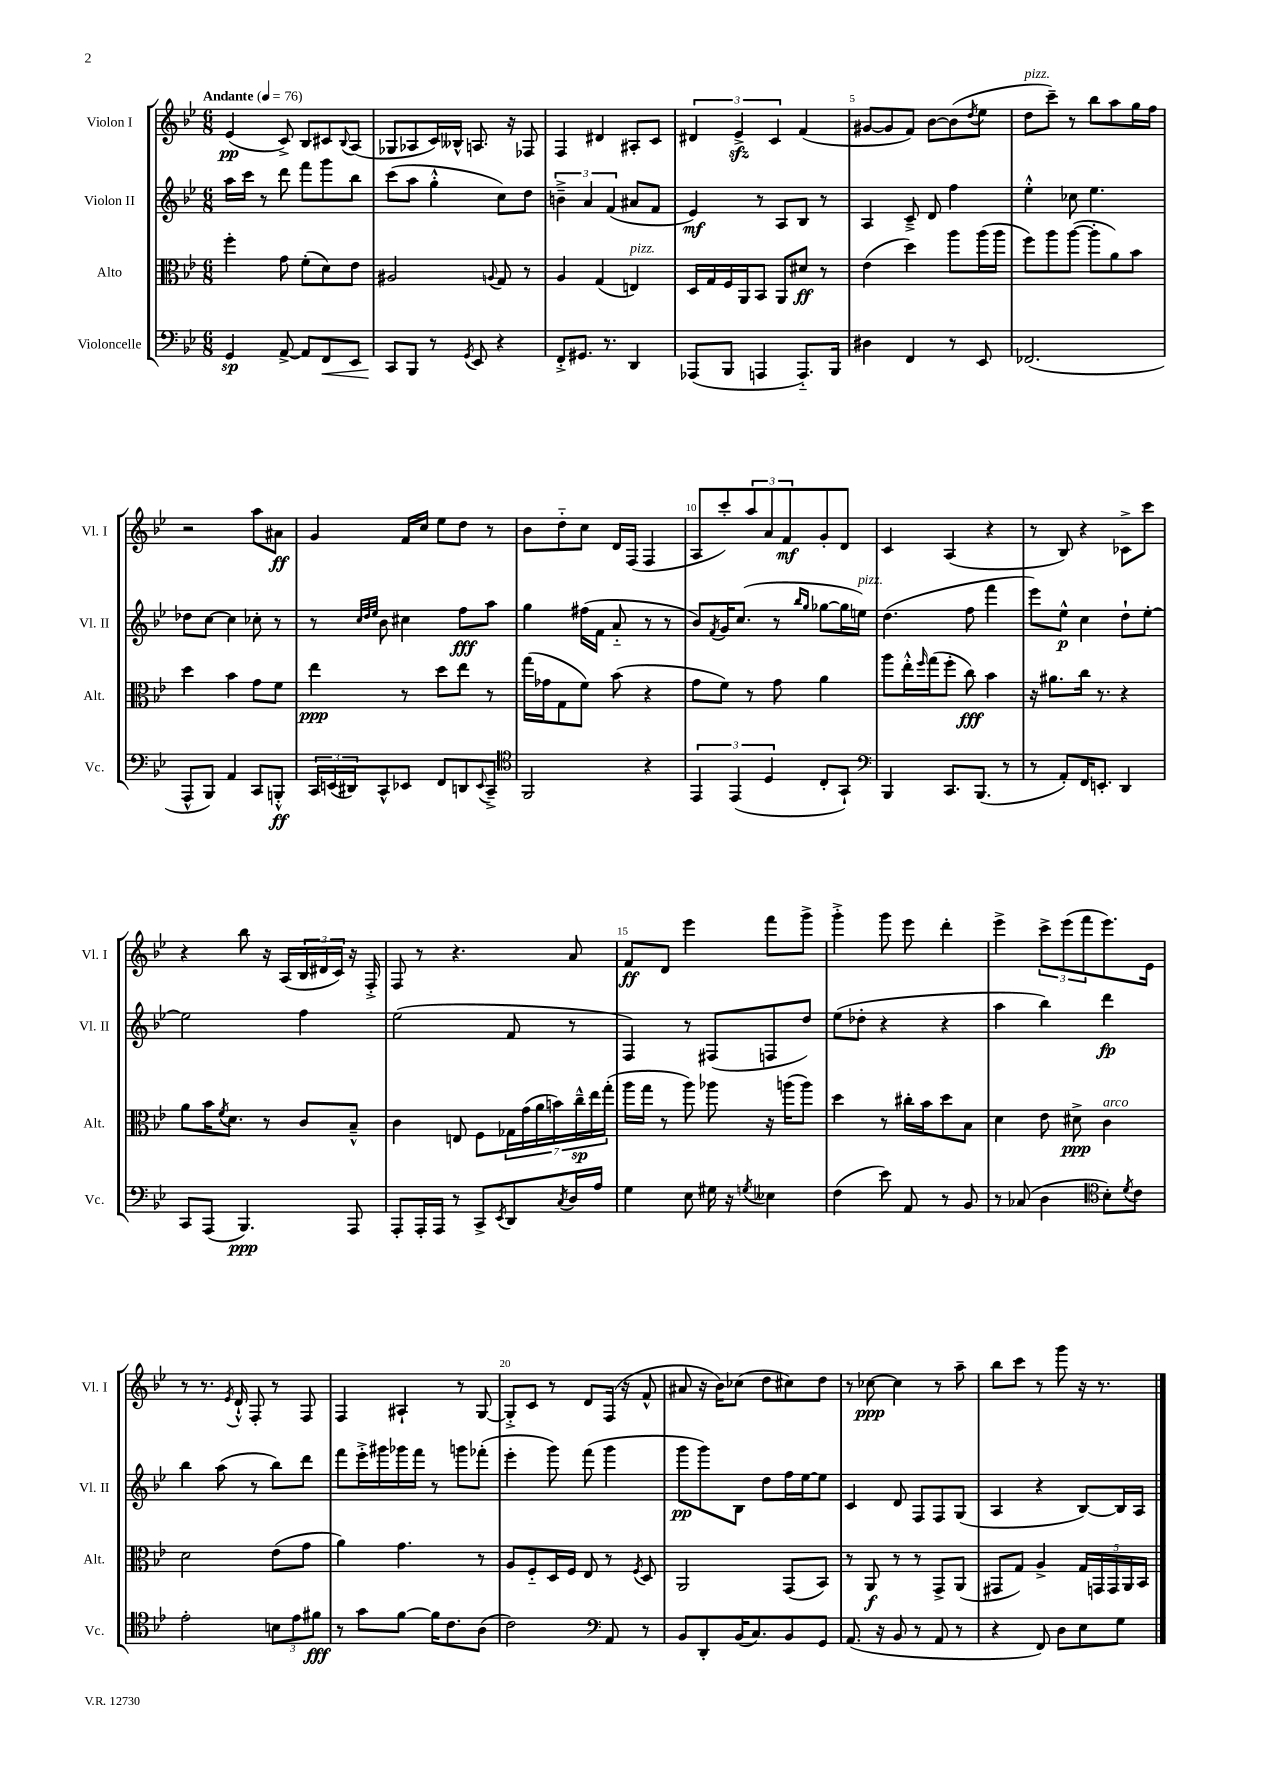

**kern	**kern	**kern	**kern
*staff4	*staff3	*staff2	*staff1
*clefF4	*clefC3	*clefG2	*clefG2
*k[b-e-]	*k[b-e-]	*k[b-e-]	*k[b-e-]
*M6/8	*M6/8	*M6/8	*M6/8
*MM76	*MM76	*MM76	*MM76
4GG	4ff'	16aa	(4e-
.	.	16ccc	.
.	.	8r	.
[8AA^	8g	8ddd	8c^)
8AA]	(8f'	8fff	8B-
8FF	8d)	8ggg	8c#
.	.	.	8qqB-
8EE-	8e-	8bb-	(8A
=	=	=	=
8CC	2A#	(8ccc	8G-
8BBB-	.	8aa	8A-
8r	.	4gg'^^	16c)
.	.	.	16B--^^
8qGG	.	.	.
8EE-	.	.	8.A
.	8qqA	.	.
4r	8G	8cc)	.
.	.	.	16r
.	8r	8dd	8F-
=	=	=	=
8FF'^	4A	6b~^	4F
8.GG#	.	.	.
.	.	6a	.
.	(4G	.	4d#
8.r	.	.	.
.	.	(6f	.
4DD	4E)	8a#	8A#'
.	.	8f	8c
=	=	=	=
(8AAA-	16D	4e-)	6d#
.	16G	.	.
8BBB-	16F	.	.
.	.	.	6e-^
.	16AA	.	.
4AAA	8BB-	8r	.
.	.	.	6c
.	8AA	8A	.
8.AAA'~)	8d#	8B-	(4f
.	8r	8r	.
16BBB-	.	.	.
=	=	=	=
4D#	(4e-	4A	[8g#
.	.	.	8g#]
4FF	4dd)	8c~^	8f)
.	.	8d	[8b-
8r	8aa	4ff	(8b-]
.	.	.	8qdd
8EE-	(16aa	.	8ee-
.	16aa	.	.
=	=	=	=
(2.FF-	8ff)	4ee-'^^	8dd
.	8aa	.	8ccc~)
.	([8aa	8cc-	8r
.	8aa']	4.ee-	8bb-
.	8a)	.	8aa
.	8b-	.	16gg
.	.	.	16ff
=	=	=	=
8AAA^^	4dd	8dd-	2r
8BBB-)	.	[8cc	.
4AA	4b-	4cc]	.
8CC	8g	8cc-'	8aa
8BBB'^^	8f	8r	8a#
=	=	=	=
24CC	4ee-	8r	4g
(24EE	.	.	.
24DD#)	.	.	.
.	.	32qqcc	.
.	.	32qqdd	.
.	.	32qqee-	.
8CC^^	.	8b-	.
8EE-	8r	4cc#	16f
.	.	.	16cc
8FF	8dd	.	8ee-
8DD	8ee-	8ff	8dd
8qqEE-	.	.	.
8CC~^	8r	8aa	8r
=	=	=	=
*clefC4	*	*	*
2FF	(16gg	4gg	8b-
.	16g-	.	.
.	8G	.	8dd'~
.	8f)	(16ff#	8cc
.	.	16f	.
.	(8b-	8a'~	16d
.	.	.	(16F
4r	4r	8r	4F
.	.	8r	.
=	=	=	=
6EE-	8g	8b-)	8A
.	.	8qf	.
.	8f)	16g	8ccc')
(6EE-	.	.	.
.	.	(8.cc	.
.	8r	.	12aa
6D	.	.	12a
.	8g	8r	.
.	.	.	12f
.	.	16qqbb-	.
.	.	16qqgg	.
8C'	4a	[8gg-	8g'
8GG`)	.	16gg-]	8d
.	.	16ee)	.
=	=	=	=
*clefF4	*	*	*
4BBB-	8aa	(4.dd	4c
.	16ee-'^^	.	.
.	16qqff	.	.
.	(16gg	.	.
8.CC	8ff'	.	(4A
.	8cc)	8ff	.
(8.BBB-	.	.	.
.	4b-	4fff	4r
8r	.	.	.
=	=	=	=
8r	16r	8eee-)	8r
.	8.a#	.	.
8AA')	.	8ee-^^	8B-)
16FF	16cc	4cc	4r
8.EE'	8.r	.	.
4DD	4r	8dd`	8c-^
.	.	[8ee-'	8ccc
=	=	=	=
8CC	8a	2ee-]	4r
(8AAA	16b-	.	.
.	8qf	.	.
.	8.d	.	.
4.BBB-)	.	.	8bb-
.	8r	.	16r
.	.	.	(16A
.	8c	4ff	24B-
.	.	.	24d#
.	.	.	24c)
8AAA	8B-~^^	.	16r
.	.	.	16F'^
=	=	=	=
8AAA'	4c	(2ee-	8F
16AAA'	.	.	8r
16AAA	.	.	.
8r	8E	.	4.r
8CC^	8F	.	.
8qEE-	.	.	.
8DD	28G-	8f	.
.	(28g	.	.
.	28a	.	.
.	28b)	.	.
8qC	.	.	.
16D	.	8r	8a
.	28cc~^^	.	.
.	28ee-	.	.
16A	.	.	.
.	(28gg'	.	.
=	=	=	=
4G	16aa	4F)	8f
.	16gg	.	.
.	8r	.	8d
8E-	8aa)	8r	4eee-
16G#	8aa-	(8F#	.
16r	.	.	.
8qG	.	.	.
4E--	16r	8F	8fff
.	(16aa	.	.
.	8aa)	8dd)	8ggg^
=	=	=	=
(4F	4dd	(8ee-	4ggg'^
.	.	8dd-'	.
8e-)	8r	4r	8ggg
8AA	16cc#'	.	8eee-
.	16b-	.	.
8r	8dd	4r	4ddd'
8BB-	8B-	.	.
=	=	=	=
8r	4d	4aa	4eee-^
(8C-	.	.	.
4D	8e-	4bb-)	12ccc^
.	.	.	(12eee-
.	8d#^	.	.
.	.	.	12fff
*clefC4	*	*	*
8B-')	4c	4ddd	8.eee-)
8qd	.	.	.
8c	.	.	.
.	.	.	16e-
=	=	=	=
2e-'	2d	4bb-	8r
.	.	.	8.r
.	.	(8aa	.
.	.	.	8qe-
.	.	.	16d`^^
.	.	8r	8F'
12B	(8e-	8bb-)	8r
12e-	.	.	.
.	8g	8ddd	8F
12f#	.	.	.
=	=	=	=
8r	4a)	8fff	4F
8g	.	16eee-'^	.
.	.	16ggg#	.
[8f	4.g	16ggg-	4A#`
.	.	16fff	.
16f]	.	8r	.
8.c	.	.	.
.	.	8ggg	8r
(8A	8r	(8fff-'	[8G
=	=	=	=
2c)	8A	4eee-'	8G'^]
.	8F'~	.	8c
.	16D	8ggg)	8r
.	16F	.	.
.	8E-	(8fff	8d
*clefF4	*	*	*
8AA	8r	4ggg	(16F
.	.	.	16r
.	8qF	.	.
8r	8D	.	8f^^
=	=	=	=
8BB-	2AA	8ggg	8a#
8DD'	.	8ggg)	16r
.	.	.	16b-)
(16BB-	.	8B-	(8cc-
8.C)	.	.	.
.	.	8dd	8dd
8BB-	(8GG	16ff	8cc#)
.	.	[16ee-	.
8GG	8BB-)	8ee-]	8dd
=	=	=	=
(8.AA	8r	4c	8r
.	8AA	.	[8cc-
16r	.	.	.
8BB-	8r	8d	4cc-]
8r	8r	8F	.
8AA	8GG^	8F	8r
8r	(8AA	(8G	8aa~
=	=	=	=
4r	8GG#	4A	8bb-
.	8G)	.	8ccc
8FF)	4A^	4r	8r
8D	.	.	8ggg
8E-	20G	[8B-)	16r
.	20GG	.	.
.	.	.	8.r
.	20GG	.	.
8G	.	16B-]	.
.	20AA	.	.
.	.	16A	.
.	20BB-	.	.
==	==	==	==
*-	*-	*-	*-
